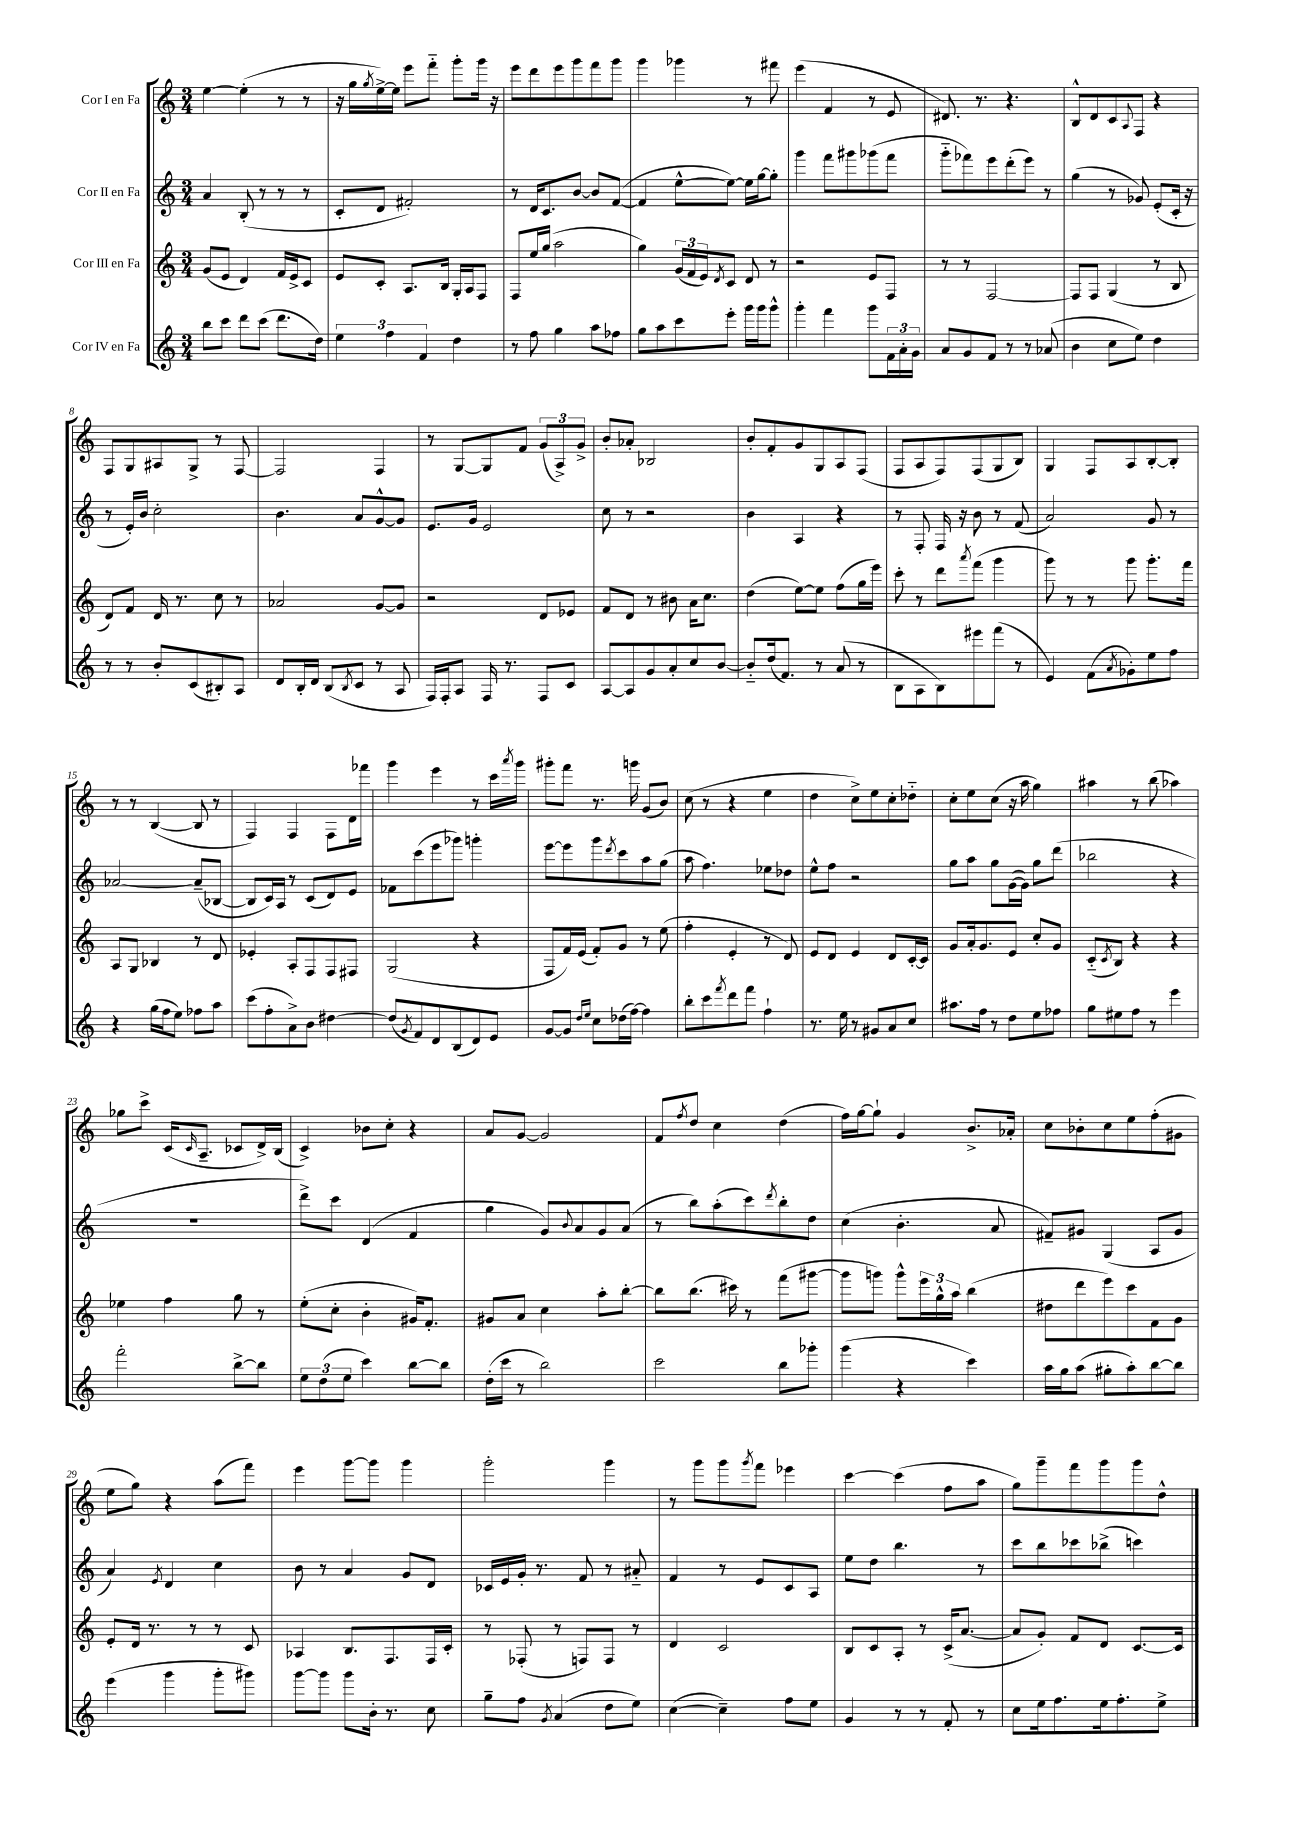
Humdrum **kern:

**kern	**kern	**kern	**kern
*staff4	*staff3	*staff2	*staff1
*clefG2	*clefG2	*clefG2	*clefG2
*k[]	*k[]	*k[]	*k[]
*M3/4	*M3/4	*M3/4	*M3/4
8bb	(8g	4a	[4ee
8ccc	8e	.	.
8ddd	4d)	(8B'	(4ee']
(8ccc	.	8r	.
8.ddd	16f	8r	8r
.	16e^	.	.
.	8c	8r	8r
16dd)	.	.	.
=	=	=	=
6ee	8e	8c'	16r
.	.	.	16gg
.	.	.	8qgg
.	8c'	8d	[16ee^)
6ff	.	.	.
.	.	.	16ee]
.	8.A	2f#')	8eee
6f	.	.	.
.	.	.	8fff'~
.	16B	.	.
4dd	16G'	.	8ggg'
.	16A	.	.
.	8F	.	16ggg
.	.	.	16r
=	=	=	=
8r	8F	8r	8eee
8ff	16ee	16d	8ddd
.	(16gg	8.c	.
4gg	2aa	.	8eee
.	.	[8b	8ggg
8aa	.	8b]	8fff
8ff-	.	([8f	8ggg
=	=	=	=
8gg	4gg)	4f]	4ggg
8aa	.	.	.
8ccc	(24g	[8ee^^	4ggg-
.	24f	.	.
.	24e)	.	.
.	8qd	.	.
8eee'	8c	8ee_)	.
16ggg	8d	16ee]	8r
16ggg	.	[16gg	.
8ggg^^	8r	8gg']	8fff#
=	=	=	=
4ggg'	2r	4ggg	(4eee
4fff	.	8fff	4f
.	.	8ggg#	.
8ggg	8e	(8ggg-	8r
24f	8F	8fff	8e
24a'	.	.	.
24g	.	.	.
=	=	=	=
8a	8r	8ggg'~	8.d#)
8g	8r	8fff-)	.
.	.	.	8.r
8f	[2F	8eee	.
8r	.	(8ddd'	4.r
8r	.	8eee)	.
(8a-	.	8r	.
=	=	=	=
4b	8F]	(4gg	8B^^
.	8F	.	8d
8cc	(4G	8r	8c
.	.	.	8qqA
8ee)	.	8g-)	8F
4dd	8r	(8e'	4r
.	8B	16c'	.
.	.	16r	.
=	=	=	=
8r	8d)	8r	8F
8r	8f	16e')	8G
.	.	16b	.
8b'	16d	2cc'	8A#
.	8.r	.	.
(8c	.	.	8G^
8B#')	8cc	.	8r
8A	8r	.	[8F
=	=	=	=
8d	2a-	4.b	2F]
16B'	.	.	.
16d	.	.	.
(8B	.	.	.
8qB	.	.	.
8c	.	8a	.
8r	[8g	[8g^^	4F
8A	8g]	8g]	.
=	=	=	=
16F)	2r	8.e	8r
16F'	.	.	.
8A	.	.	[8G
.	.	16g	.
16F	.	2e	8G]
8.r	.	.	.
.	.	.	8f
8F	8d	.	(12g
.	.	.	12A^)
8c	8e-	.	.
.	.	.	12g^
=	=	=	=
[8A	8f	8cc	8b'
8A]	8d	8r	8a-'
8g	8r	2r	2B-
8a'	8b#	.	.
8cc	16a	.	.
.	8.cc	.	.
[8b	.	.	.
=	=	=	=
8b'~]	(4dd	4b	8b'
(16dd	.	.	8f'
8.f)	.	.	.
.	[8ee)	4A	8g
8r	8ee]	.	8G
(8a	(8ff	4r	8A
8r	16gg	.	(8F
.	16eee)	.	.
=	=	=	=
8B	8ccc'	8r	8F
8A	8r	8F'	8A
8B)	8ddd	16F	8F)
.	.	16r	.
.	8qaaa	.	.
8eee#	(8fff	8b	(8F
(8fff	4ggg	8r	8G
8r	.	(8f	8B)
=	=	=	=
4e)	8ggg)	2a)	4G
.	8r	.	.
(8f	8r	.	8F
8qa	.	.	.
8g-')	8ggg	.	8A
8ee	8.ggg'	8g	[8B'
8ff	.	8r	8B']
.	16fff	.	.
=	=	=	=
4r	8A	[2a-	8r
.	8G	.	8r
(16gg	4B-	.	([4B
16ff	.	.	.
8ee)	.	.	.
8ff-	8r	(8a-~]	8B]
8aa	8d	[8B-	8r
=	=	=	=
(8ccc	4e-'	8B-]	4F)
8ff'	.	16c)	.
.	.	16A	.
8a^)	8A'	8r	4F
8b	8F	(8c	.
[4dd#	8F	8d)	8F
.	8F#	8e	16d
.	.	.	16fff-
=	=	=	=
(8dd#]	(2G	8f-	4ggg
8qg	.	.	.
8f)	.	(8ccc	.
8d	.	8eee	4eee
(8B	.	8ggg-)	.
8d)	4r	4ggg'	8r
8e	.	.	16ccc
.	.	.	8qaaa
.	.	.	16ggg
=	=	=	=
[8g	8F	[8eee	8ggg#'
8g]	16f)	8eee]	8fff
.	(16e	.	.
16qqdd	.	.	.
16qqee	.	.	.
8cc	8f')	8ggg	8.r
.	.	8qddd	.
(16dd-	8g	8ccc	.
[16ff)	.	.	16ggg
4ff]	8r	8aa	(8g
.	(8ee	(8gg	8b)
=	=	=	=
8bb'	4ff'	8aa	(8cc
8ccc	.	4.ff)	8r
8qfff	.	.	.
8ddd	4e'	.	4r
8fff	.	.	.
4ff`	8r	8ee-	4ee
.	8d)	8dd-	.
=	=	=	=
8.r	8e	8ee^^	4dd
.	8d	8ff	.
16ee	.	.	.
8r	4e	2r	8cc^)
8g#	.	.	8ee
8a	8d	.	8cc'
8cc	[16c'	.	8dd-'~
.	16c]	.	.
=	=	=	=
8.aa#	8g	8gg	8cc'
.	16a'	8aa	8ee
16ff	8.g	.	.
8r	.	8gg	(8cc
8dd	8e	([16g	16r
.	.	16g])	16aa
8ee	8cc'	8gg	4gg)
8ff-	8g	(8ddd	.
=	=	=	=
8gg	(8c'~	2bb-	4aa#
.	8qc	.	.
8ee#	8B)	.	.
8ff	4r	.	8r
8r	.	.	(8bb
4eee	4r	4r	4aa-)
=	=	=	=
2fff'	4ee-	2.r	8gg-
.	.	.	8ccc^
.	4ff	.	(16c
.	.	.	16qqc
.	.	.	8.A~
[8bb^	8gg	.	8c-
8bb]	8r	.	16d^)
.	.	.	(16B
=	=	=	=
12ee	(8ee'	8ddd^)	4c^)
(12dd	.	.	.
.	8cc'	8ccc	.
12ee	.	.	.
4ccc)	4b'	(4d	8b-
.	.	.	8cc'
[8bb	16g#)	4f	4r
.	8.f'	.	.
8bb]	.	.	.
=	=	=	=
(16dd'	8g#	4gg	8a
16ccc	.	.	.
8r	8a	.	[8g
2bb)	4cc	8g)	2g]
.	.	8qqb	.
.	.	8a	.
.	8aa'	8g	.
.	[8bb'	(8a	.
=	=	=	=
2ccc	8bb]	8r	8f
.	.	.	8qff
.	(8.bb	8bb)	8dd
.	.	(8aa'	4cc
.	16ccc#)	.	.
.	8r	8ccc)	.
.	.	8qddd	.
8bb	(8fff	8bb'	(4dd
8ggg-'	[8ggg#	8dd	.
=	=	=	=
(4ggg	8ggg#]	(4cc	16ff)
.	.	.	[16gg
.	8ggg)	.	8gg`]
4r	8ggg^^	4.b'	4g
.	24eee	.	.
.	24gg^^	.	.
.	24aa	.	.
4ccc)	(4bb	.	8.b^
.	.	8a	.
.	.	.	16a-'
=	=	=	=
16aa	8dd#	8f#~)	8cc
16gg	.	.	.
(8aa	8ddd	8g#	8b-'
8gg#'	8eee)	(4G	8cc
8aa')	8ccc	.	8ee
[8bb	8f	8A	(8ff'
8bb]	8g	8g#	8g#
=	=	=	=
(4eee	8e'	4a)	8ee
.	16d	.	8gg)
.	8.r	.	.
.	.	8qe	.
4ggg	.	4d	4r
.	8r	.	.
8ggg'	8r	4cc	(8aa
8ggg#)	8c	.	8fff)
=	=	=	=
[8ggg	4A-	8b	4eee
8ggg]	.	8r	.
8ggg	8.B	4a	[8ggg
16b'	.	.	8ggg]
8.r	8.F	.	.
.	.	8g	4ggg
8cc	16F	8d	.
.	16c'	.	.
=	=	=	=
8gg~	8r	16c-	2ggg'
.	.	16e	.
8ff	(8F-'	16g'	.
.	.	8.r	.
8qg	.	.	.
(4a	8r	.	.
.	8F)	8f	.
8dd	8F	8r	4ggg
8ee)	8r	8a#'~	.
=	=	=	=
([4cc	4d	4f	8r
.	.	.	8ggg
4cc~])	2c	8r	8ggg
.	.	.	8qggg
.	.	8e	8fff
8ff	.	8c	4eee-
8ee	.	8A	.
=	=	=	=
4g	8B	8ee	[4ccc
.	8c	8dd	.
8r	8A'	4.bb	(4ccc]
8r	8r	.	.
8f'	(16c^	.	8ff
.	[8.a	.	.
8r	.	8r	8aa
=	=	=	=
8cc	8a]	8ccc	8gg)
16ee	8g')	8bb	8ggg~
8.ff	.	.	.
.	8f	8ccc-	8fff
16ee	8d	(8bb-^	8ggg
8.ff'	.	.	.
.	[8.c	4ccc)	8ggg
8ee^	.	.	8dd^^
.	16c]	.	.
==	==	==	==
*-	*-	*-	*-
